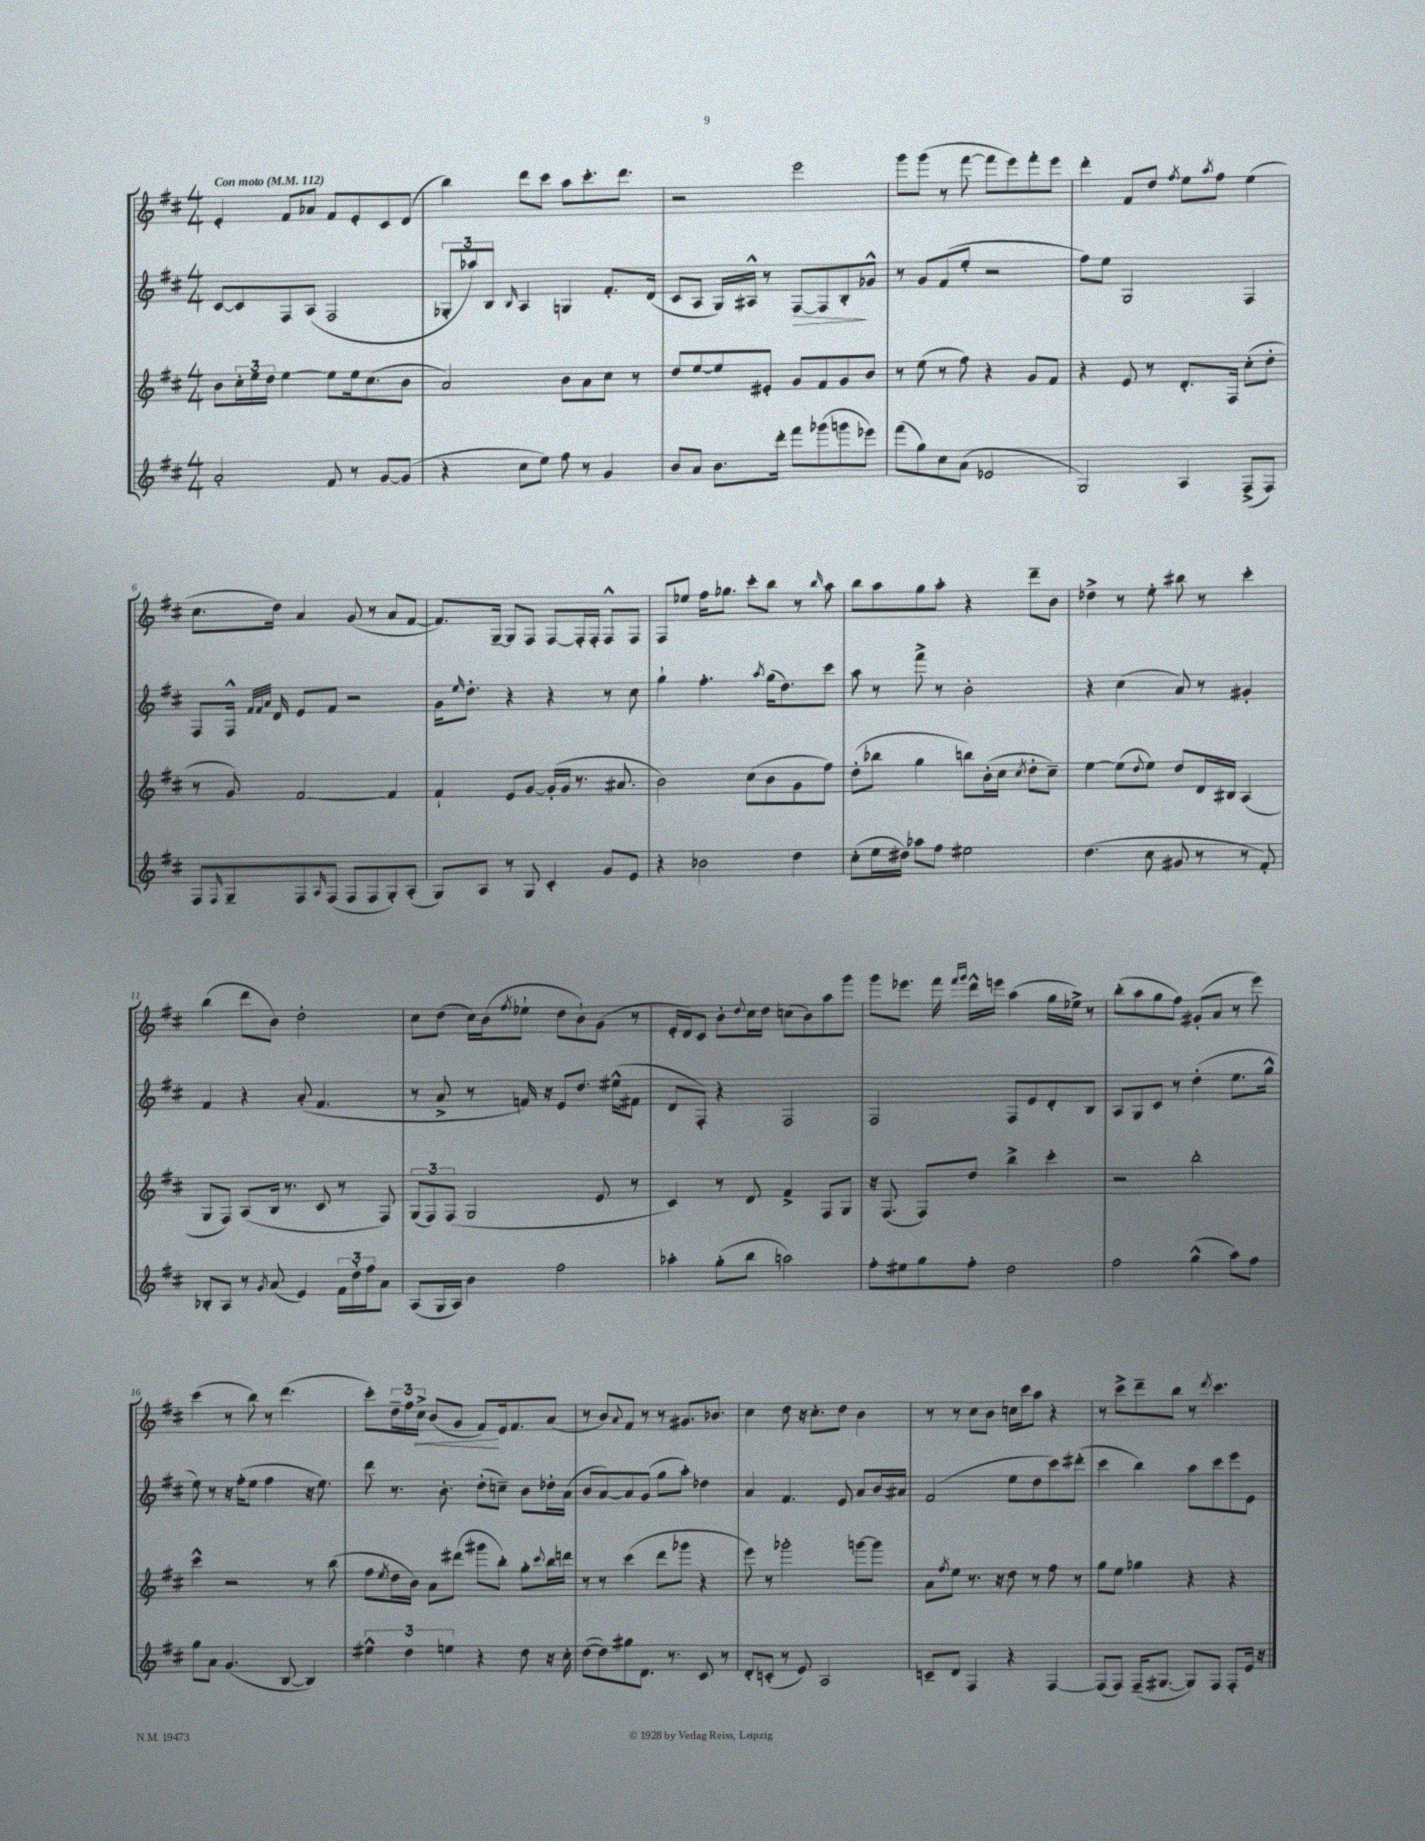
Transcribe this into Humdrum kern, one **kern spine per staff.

**kern	**kern	**kern	**kern
*staff4	*staff3	*staff2	*staff1
*clefG2	*clefG2	*clefG2	*clefG2
*k[f#c#]	*k[f#c#]	*k[f#c#]	*k[f#c#]
*M4/4	*M4/4	*M4/4	*M4/4
*MM112	*MM112	*MM112	*MM112
2a'	8b	[8c#	4e'
.	24cc#'	8c#]	.
.	24ee	.	.
.	24dd	.	.
.	[4ee	8F#	8f#
.	.	(8A	8a-
8f#	8ee]	2F#	8f#
8r	16ee	.	8e'
.	(8.cc#	.	.
[8g	.	.	8c#
(8g]	8b	.	(8d
=	=	=	=
4r	2a)	12G-'	4bb)
.	.	12aa-)	.
.	.	12B	.
.	.	16qqB	.
8cc#	.	4A	8ddd
8ee)	.	.	8ccc#
8ff#	8b	4G	8aa
8r	8a	.	8.ccc#'
4g	8cc#	8.f#'	.
.	.	.	8.ddd
.	8r	.	.
.	.	(16d	.
=	=	=	=
8b	8dd	8c#	2r
8a	[8ee	8A	.
8.b	8ee]	16G)	.
.	.	16A#^^	.
.	8e#'	8r	.
16ddd'	.	.	.
8fff#	8g	[8F#	2eee
(8ggg-	8f#	8F#]	.
8ggg	8g	8B'	.
8eee-)	8b	8g-^^	.
=	=	=	=
(8fff#	8r	8r	8ggg
8gg)	(8ee	8g	(8ggg
8cc#	8r	(8f#	8r
(8a	8ff#)	8ee'	[8fff#
2e-	4r	2r	8fff#]
.	.	.	8eee)
.	8g	.	8fff#'
.	8f#	.	8eee
=	=	=	=
2G)	4r	8ff#)	4ddd'
.	.	8ee	.
.	8e	2G	8f#
.	8r	.	8dd
.	.	.	8qff#
4A	8.d'	.	8ee
.	.	.	8qaa
.	.	.	8ff#
.	16F#	.	.
(8F#^	(8cc#'	4F#	(4ee
8F#)	8dd'	.	.
=	=	=	=
8F#	8r	8F#	8.cc#
16qqF#	.	.	.
8G~	8g)	16F#^^	.
.	.	32qqf#	.
.	.	32qqf#	.
.	.	32qqa	.
.	.	16d	16dd)
8F#	[2f#	8e	4a
16qqA	.	.	.
(8F#	.	8f#	.
8F#	.	2r	(8g
8F#	.	.	8r
8G')	4f#]	.	8a
(8A'	.	.	[8f#
=	=	=	=
8G)	4f#`	16g	8.f#])
.	.	16qqee	.
.	.	8.dd'	.
8A	.	.	.
.	.	.	[16G~
8r	8e	4r	8G]
8G	[8g	.	8F#
4c#'	(16g']	4r	[8F#
.	16g	.	.
.	8.r	.	16F#']
.	.	.	16F#'
8g	.	8r	8F#^^
.	8.a#	.	.
8e	.	8cc#	8F#
=	=	=	=
4r	2b)	4gg`	8F#
.	.	.	8ee-
2b-	.	4.ff#'	16ff#
.	.	.	8.gg-
.	(8cc#	.	8ccc#'
.	.	8qaa	.
.	8b	(16gg	8bb
.	.	8.dd)	.
4dd	8g	.	8r
.	.	.	16qqbb
.	8ff#)	8ccc#	8aa
=	=	=	=
(8cc#'	(8dd'	8aa	8bb
16ee	8bb-	8r	8aa
16dd#)	.	.	.
8aa-	4gg	8fff#^	8gg
8ff#	.	8r	8aa'
2ee#	8bb)	2b'	4r
.	(16b'	.	.
.	16cc#	.	.
.	8qcc#	.	.
.	8dd'	.	8ddd~
.	8cc#~)	.	8b
=	=	=	=
(4.dd	[4ee	4r	4dd-^
.	(8ee]	(4cc#	8r
.	8qqdd	.	.
8cc#	8ee)	.	8ee'
8g#	8dd	8a)	8bb#
8r	16d	8r	8r
.	16B#	.	.
8r	(4A	4g#'	4ccc#'
8f#')	.	.	.
=	=	=	=
8B-'	8G	4f#	(4bb
8A	8F#)	.	.
8r	(8A	4r	8ddd
8qg	.	.	.
(8a	16B	.	8b)
.	8.r	.	.
4e)	.	(8a'	2dd'
.	8c#	4.f#	.
24f#	8r	.	.
24dd'	.	.	.
24ff#	.	.	.
8a	8F#)	.	.
=	=	=	=
(8A	(12G	8r	8cc#
.	12F#)	.	.
16G	.	8a^	(8dd
.	(12F#	.	.
16A)	.	.	.
4b	2G	8r	16cc#)
.	.	.	(16b
.	.	.	8qff#
.	.	16f)	8ee-`
.	.	16r	.
2ff#	.	8e	8dd
.	.	8.dd	8b`)
.	8e	.	(8g
.	.	(16ee#^^	.
.	8r	8f#	8r
=	=	=	=
4aa-'	4c#)	8d	16e'
.	.	.	16d)
.	.	8F#')	8c#
(8gg'	8r	4r	8b'
.	.	.	8qqdd
8bb	8d	.	16cc#
.	.	.	16dd
2aa)	4f#^	2F#	(8cc
.	.	.	8b)
.	8F#	.	8aa
.	8G	.	8ggg
=	=	=	=
8ff#'	16r	2F#	8ggg
.	(8.F#	.	.
8ee#	.	.	8.eee-
8gg	8F#)	.	.
.	.	.	16fff#
.	.	.	16qqfff#
.	.	.	16qqggg
8ff#'	8dd	.	16ddd^^
.	.	.	16eee
2dd	4bb^	8F#	(4aa
.	.	8e	.
.	4ccc#'	8d'	16gg
.	.	.	16ee-^)
.	.	8B	8r
=	=	=	=
2ff#	2r	8A	(8bb'
.	.	8G	8aa
.	.	8c#	8gg
.	.	8r	8ff#)
(4gg^^	2bb'	(4dd'	(8g#'
.	.	.	8a
8aa)	.	8.ee	8r
8ff#	.	.	8eee)
.	.	16gg^^	.
=	=	=	=
8gg	4ccc#^^	8ee)	(4ccc#
8a	.	8r	.
(4.g	2r	16r	8r
.	.	(16ff#'	.
.	.	8ee	8bb)
.	.	4ff#	8r
[8B	.	.	(4.ddd
4B])	8r	16r	.
.	.	8.ee)	.
.	(8bb	.	.
=	=	=	=
6ee#^^	8ff#	8ddd	8ccc#')
.	8qee	.	.
.	16dd	8.r	24dd~
6dd	.	.	24ff#
.	16b)	.	.
.	.	.	24cc#^
.	8a	.	(8b
.	.	8.b'	.
6ee	.	.	.
.	(8ddd#	.	8g
4r	8ggg#	(8dd'	8f#)
.	8bb')	8cc~)	16e
.	.	.	8.f#
8dd	8gg'	8b	.
.	8qqccc#	.	.
16r	16bb	16dd-'	(8a
16cc#'	16ddd	(16a	.
=	=	=	=
([8dd	8r	8b	8r
8dd])	8r	[8a)	8b)
.	.	.	8qqa
8gg#	(4ccc#	8a]	8f#
8.d	.	(8g	8r
.	8ddd	8gg	8r
8.r	.	.	.
.	8ggg-	8aa')	8.g#
8c#	4r	4dd-	.
.	.	.	8.b-
8r	.	.	.
=	=	=	=
8d'	8eee)	4a	4cc#
(8c'	8r	.	.
8r	2ggg-'	4.f#	8dd
8e)	.	.	16r
.	.	.	8.cc#'
2A	.	.	.
.	.	8e	8dd
.	[8ggg	8a	4b
.	8ggg]	16b	.
.	.	16a#	.
=	=	=	=
8c~	8a	(2f#	8r
.	8qff#	.	.
8d	8ee	.	8r
4F#	8.r	.	8cc#
.	.	.	8b
.	16r	.	.
4r	8dd	8ee	16cc
.	.	.	16ccc#
.	8r	8dd	8aa
[4F#	8ff#	8ccc#)	4r
.	8r	(8ddd#'	.
=	=	=	=
(8F#]	8gg	4ccc#	8r
8F#)	8ee	.	8ccc#^
(16F#~	4gg-	4bb)	8ddd~
[8.G#	.	.	.
.	.	.	8bb
8G#])	4r	8aa	8r
.	.	.	8qddd
8F#	.	8ccc#	4.ccc#
8F#'	4r	8eee	.
16e	.	8e	.
16r	.	.	.
==	==	==	==
*-	*-	*-	*-
